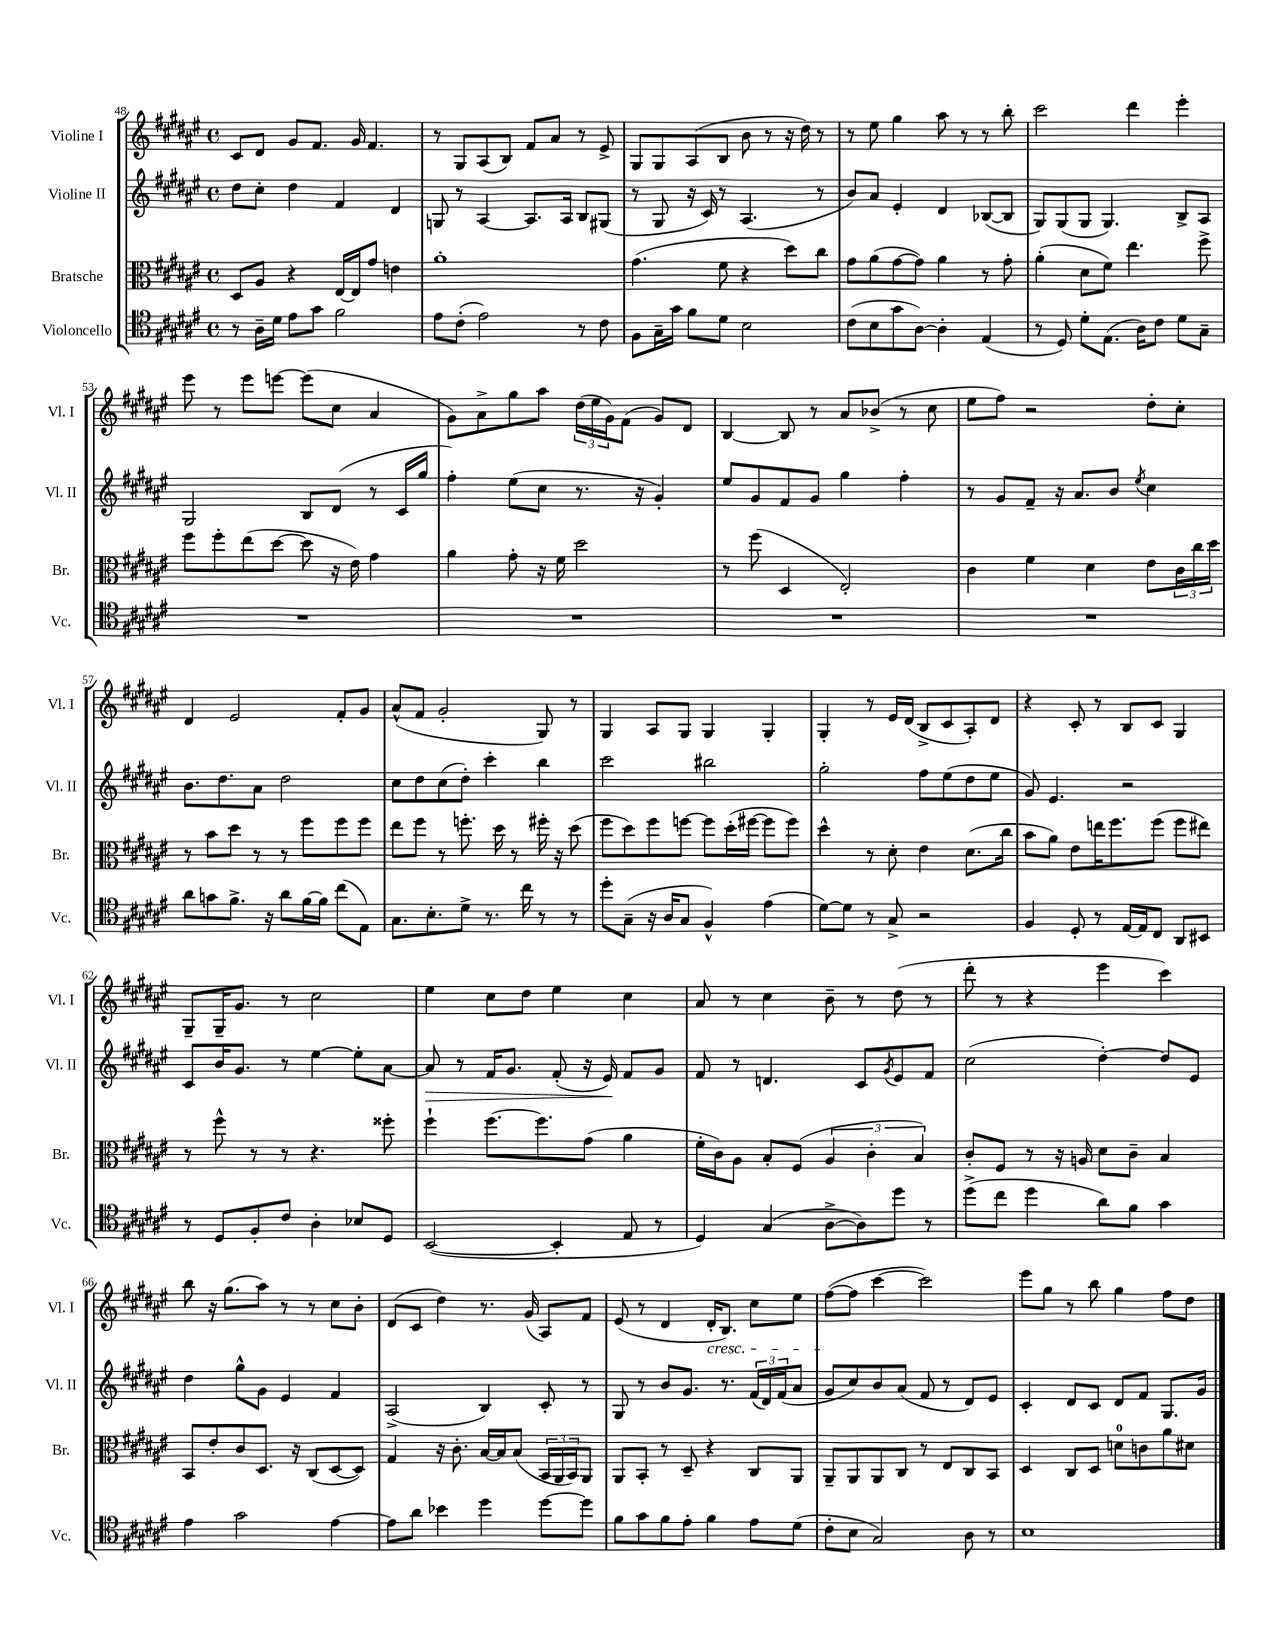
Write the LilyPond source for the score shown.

<<
\new StaffGroup <<
\new Staff = "s0" \with { instrumentName = "Violine I" shortInstrumentName = "Vl. I" } {
    \clef treble \key fis \major \defaultTimeSignature \time 4/4
    cis'8 dis'8 gis'8 fis'8. gis'16 fis'4. |
    r8 gis8 ais8( b8) fis'8 ais'8 r8 eis'8-> |
    gis8 gis8 ais8( b8 b'8 r8 r16 dis''16) r8 |
    r8 eis''8 gis''4 ais''8 r8 r8 b''8-. |
    cis'''2 dis'''4 eis'''4-. |
    eis'''8 r8 eis'''8 e'''8~ e'''8( cis''8 ais'4 |
    gis'8) ais'8-> gis''8 ais''8 \tuplet 3/2 { dis''16( eis''16 gis'16) } fis'8( gis'8) dis'8 |
    b4~ b8 r8 ais'8 bes'8->( r8 cis''8 |
    eis''8 fis''8) r2 dis''8-. cis''8-. |
    dis'4 eis'2 fis'8-. gis'8 |
    ais'8-^( fis'8 gis'2-. gis8) r8 |
    gis4 ais8 gis8 gis4 gis4-. |
    gis4-. r8 eis'16 dis'16( b8-> cis'8 ais8-.) dis'8 |
    r4 cis'8-. r8 b8 cis'8 gis4 |
    gis8-- gis16-- gis'8. r8 cis''2 |
    eis''4 cis''8 dis''8 eis''4 cis''4 |
    ais'8 r8 cis''4 b'8-- r8 dis''8( r8 |
    dis'''8-. r8 r4 eis'''4 cis'''4) |
    b''8 r16 gis''8.( ais''8) r8 r8 cis''8 b'8-. |
    dis'8( cis'8 dis''4) r8. gis'16( ais8) fis'8 |
    eis'8( r8 dis'4 dis'16-.\cresc b8.) cis''8 eis''8 |
    fis''8~\!( fis''8 cis'''4~ cis'''2) |
    eis'''8 gis''8 r8 b''8 gis''4 fis''8 dis''8 \bar "|." |
}
\new Staff = "s1" \with { instrumentName = "Violine II" shortInstrumentName = "Vl. II" } {
    \clef treble \key fis \major \defaultTimeSignature \time 4/4
    dis''8 cis''8-. dis''4 fis'4 dis'4 |
    g8 r8 ais4~ ais8. ais16 b8 gis8( |
    r8 gis8 r16 cis'16) r8 ais4.( r8 |
    b'8) ais'8 eis'4-. dis'4 bes8~( bes8 |
    gis8) gis8( gis8 gis4.) b8-> ais8 |
    gis2 b8 dis'8( r8 cis'16 gis''16 |
    fis''4-.) eis''8( cis''8 r8. r16 gis'4-.) |
    eis''8 gis'8 fis'8 gis'8 gis''4 fis''4-. |
    r8 gis'8 fis'8-- r16 ais'8. b'8 \acciaccatura { eis''8 } cis''4 |
    b'8. dis''8. ais'8 dis''2 |
    cis''8 dis''8 cis''8( dis''8-.) cis'''4-. b''4 |
    cis'''2 bis''2 |
    gis''2-. fis''8 eis''8( dis''8 eis''8 |
    gis'8) eis'4. r2 |
    cis'8 b'16 gis'8. r8 eis''4~ eis''8-. ais'8~ |
    ais'8\> r8 fis'16 gis'8. fis'8-.( r16 eis'16\!) fis'8 gis'8 |
    fis'8 r8 d'4. cis'8 \acciaccatura { gis'8 } eis'8 fis'8 |
    cis''2( dis''4~-.) dis''8 eis'8 |
    dis''4 gis''8-^ gis'8 eis'4 fis'4 |
    ais2->( b4) cis'8-. r8 |
    gis8 r8 b'8 gis'8. r8. \tuplet 3/2 { fis'16( dis'16) fis'16( } ais'8 |
    gis'8 cis''8) b'8 ais'8( fis'8 r8 dis'8) eis'8 |
    cis'4-. dis'8 cis'8 dis'8 fis'8 gis8. gis'16 \bar "|." |
}
\new Staff = "s2" \with { instrumentName = "Bratsche" shortInstrumentName = "Br." } {
    \clef alto \key fis \major \defaultTimeSignature \time 4/4
    dis8 ais8 r4 eis16~ eis16 gis'8 e'4 |
    ais'1-. |
    gis'4.( fis'8 r4 dis''8) cis''8 |
    gis'8 ais'8( gis'8~ gis'8) ais'4 r8 gis'8-. |
    ais'4-.( dis'8 fis'8) eis''4. fis''8-> |
    fis''8 fis''8-. eis''8( dis''8~ dis''8 r16 eis'16) gis'4 |
    ais'4 gis'8-. r16 fis'16 dis''2 |
    r8 fis''8( dis4 eis2-.) |
    cis'4 fis'4 dis'4 eis'8 \tuplet 3/2 { cis'16 cis''16 dis''16 } |
    r8 b'8 dis''8 r8 r8 fis''8 fis''8 fis''8 |
    eis''8 fis''8 r8 f''8.-. dis''16 r8 fis''16-. r16 dis''8( |
    fis''8 dis''8) fis''8 f''8~ f''8 dis''16-.( fis''16~ fis''8 fis''8) |
    dis''4-^ r8 dis'8-. eis'4 dis'8.( cis''16 |
    b'8 ais'8) eis'8 e''16 fis''8. fis''8( fis''8 eis''8) |
    r8 fis''8-^ r8 r8 r4. fisis''8-. |
    fis''4-! fis''8.~ fis''8. gis'8( ais'4 |
    fis'16-. cis'16) ais8 b8-. fis8( \tuplet 3/2 { ais4 cis'4-. b4) } |
    cis'8-. fis8 r8 r16 a16 dis'8 cis'8-- b4 |
    b,8 eis'8-. cis'8 dis8. r16 cis8( dis8~ dis8) |
    gis4 r16 cis'8.-. b16~ b16 b8( \tuplet 3/2 { b,16 ais,16 b,16) } ais,8 |
    ais,8 b,8-. r8 dis8-- r4 cis8 ais,8 |
    ais,8-- ais,8 ais,8 cis8 r8 eis8 cis8 b,8 |
    dis4 cis8 dis8 d'8-0 c'8 ais'8 dis'8 \bar "|." |
}
\new Staff = "s3" \with { instrumentName = "Violoncello" shortInstrumentName = "Vc." } {
    \clef tenor \key fis \major \defaultTimeSignature \time 4/4
    r8 ais16-- dis'16 eis'8 gis'8 fis'2 |
    eis'8 cis'8-.( eis'2) r8 cis'8 |
    fis8 gis16-- gis'16 fis'8 dis'8 b2 |
    cis'8( b8 gis'8 ais8~) ais4-. eis4( |
    r8 dis8) dis'8-. eis8.( ais16) cis'8 dis'8 gis8-- |
    R1 |
    R1 |
    R1 |
    R1 |
    ais'8 g'8 fis'8.-> r16 ais'8 fis'16~ fis'16 cis''8( eis8) |
    gis8. b8.-. dis'8-> r8. cis''16 r8 r8 |
    dis''8-. gis8--( r16 ais16 gis8 fis4-^) eis'4( |
    dis'8~) dis'8 r8 gis8-> r2 |
    fis4 dis8-. r8 eis16~ eis16 cis8 ais,8 bis,8 |
    r8 dis8 fis8-. cis'8 ais4-. bes8 dis8 |
    b,2~( b,4-. eis8 r8 |
    dis4) gis4( ais8~-> ais8) dis''8 r8 |
    dis''8->( cis''8 dis''4 ais'8) fis'8 gis'4 |
    eis'4 gis'2 eis'4~ |
    eis'8 ais'8 bes'4 dis''4 dis''8~ dis''8 |
    fis'8 gis'8 fis'8 eis'8-. fis'4 eis'8 dis'8( |
    cis'8-. b8 gis2) ais8 r8 |
    b1 \bar "|." |
}
>>
>>
\layout { \context { \Score currentBarNumber = #48 } }
